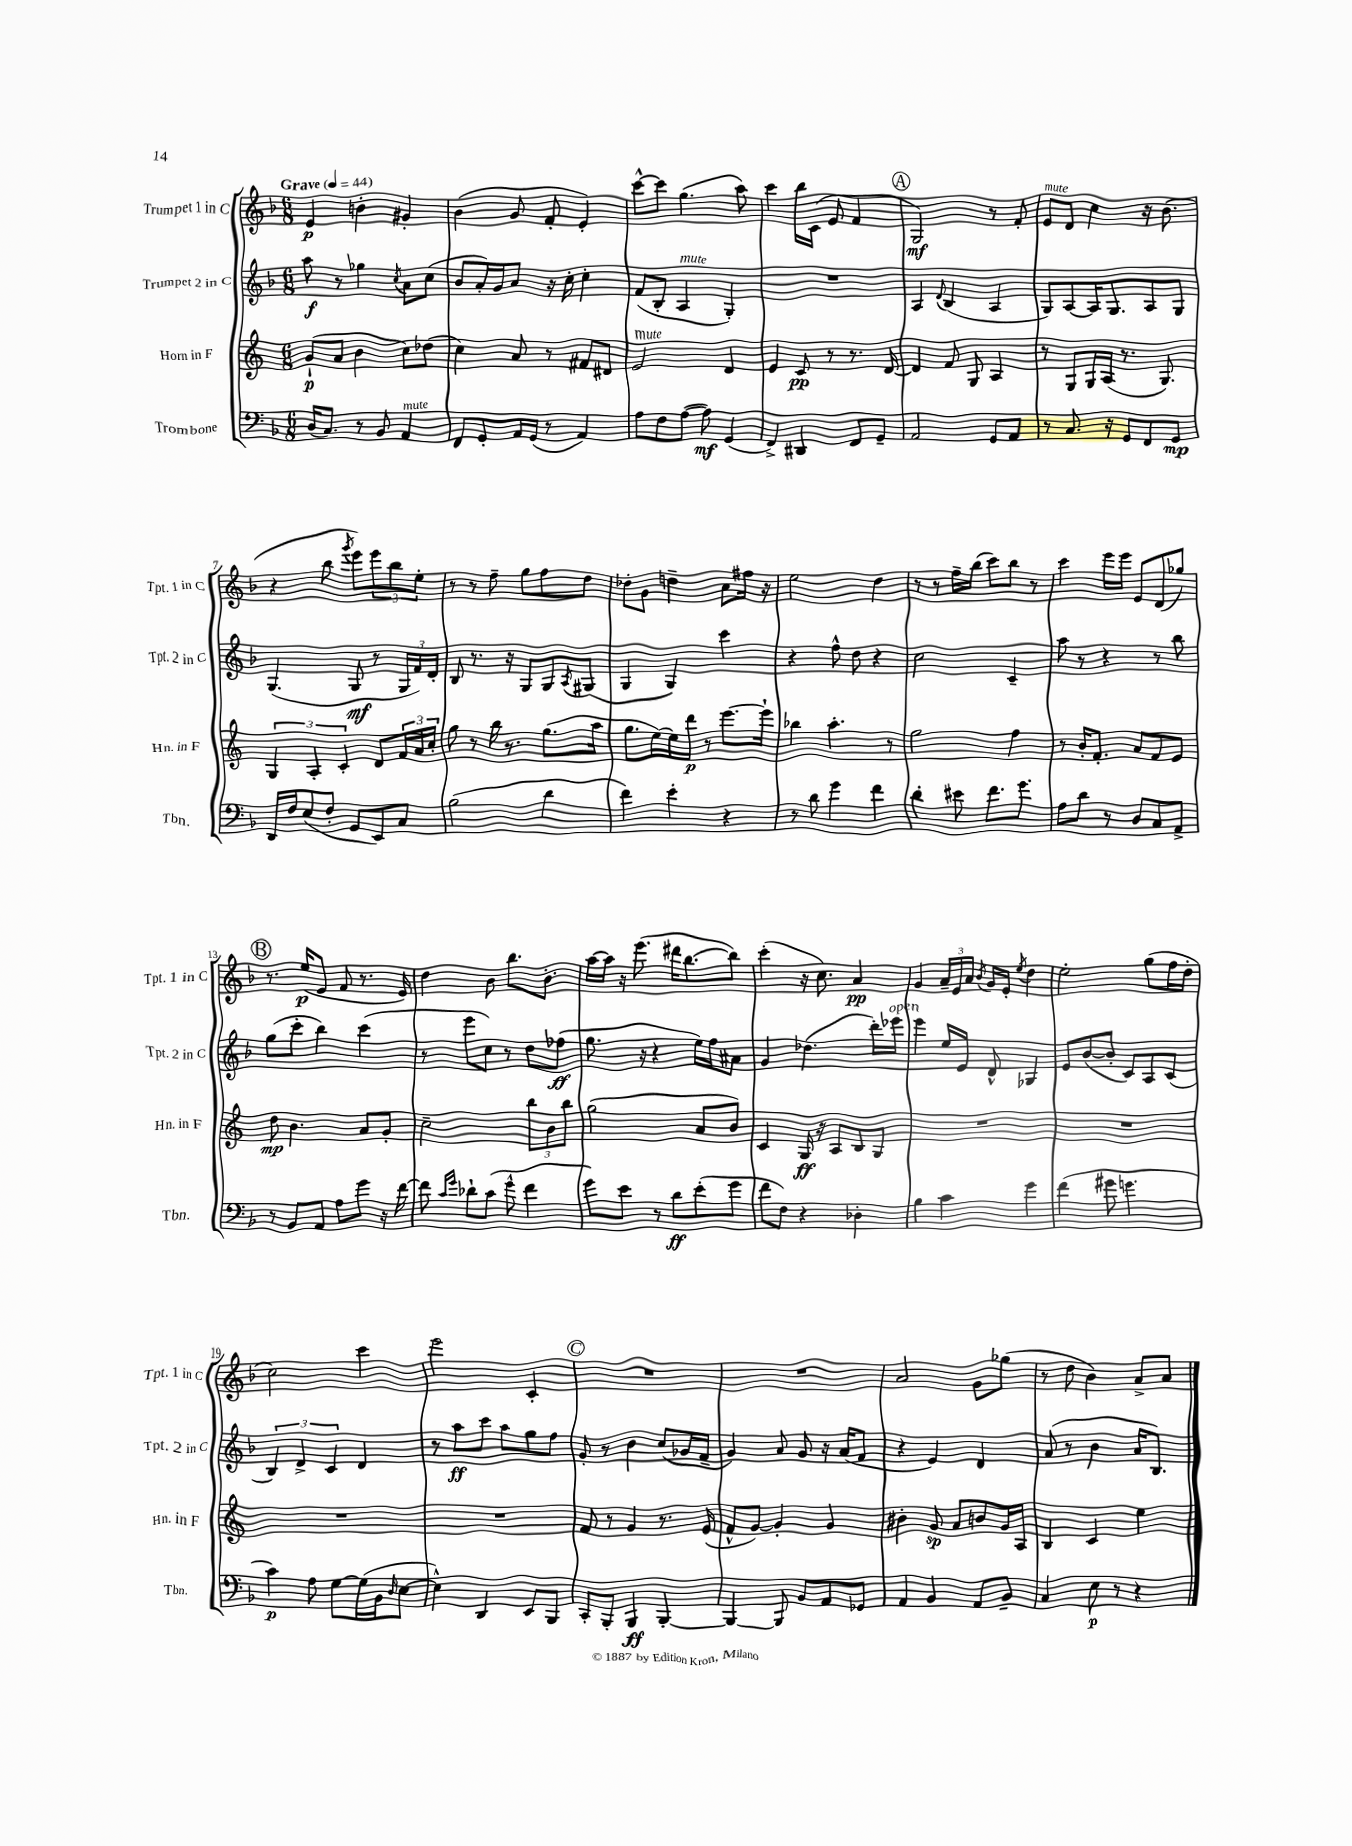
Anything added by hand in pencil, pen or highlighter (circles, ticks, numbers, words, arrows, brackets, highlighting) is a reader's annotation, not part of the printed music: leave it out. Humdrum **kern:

**kern	**dynam	**kern	**dynam	**kern	**dynam	**kern	**dynam
*part4	*part4	*part3	*part3	*part2	*part2	*part1	*part1
*staff4	*staff4	*staff3	*staff3	*staff2	*staff2	*staff1	*staff1
*I"Trombone	*	*I"Horn in F	*	*I"Trumpet 2 in C	*	*I"Trumpet 1 in C	*
*I'Tbn.	*	*I'Hn. in F	*	*I'Tpt. 2 in C	*	*I'Tpt. 1 in C	*
*clefF4	*	*clefG2	*	*clefG2	*	*clefG2	*
*k[b-]	*	*k[]	*	*k[b-]	*	*k[b-]	*
*M6/8	*	*M6/8	*	*M6/8	*	*M6/8	*
*MM44	*	*MM44	*	*MM44	*	*MM44	*
=1	=1	=1	=1	=1	=1	=1	=1
!	!	!	!	!	!	!LO:TX:a:B:t=Grave	!
(16D/KL	.	(8g`/L	p	8aa\	f	4e/	p
8.C/J)	.	.	.	.	.	.	.
.	.	8a/J	.	8r	.	.	.
8r	.	4b\	.	4gg-X\	.	4bn'\	.
8BB-/	.	.	.	.	.	.	.
.	.	.	.	8qcc/	.	.	.
!LO:TX:a:i:t=mute	!	!	!	!	!	!	!
4AA/	.	8cc\L)	.	8a\L	.	4g#X'/	.
.	.	(8dd-X\J	.	(8cc\J	.	.	.
=2	=2	=2	=2	=2	=2	=2	=2
8FF/L	.	4cc\)	.	8b-/L	.	(4b-\	.
8GG'/	.	.	.	16a'/L)	.	.	.
.	.	.	.	16g/J	.	.	.
16AA/L	.	8a/	.	8a/J	.	8g/	.
(16GG/JJ	.	.	.	.	.	.	.
8r	.	8r	.	16r	.	8f'/	.
.	.	.	.	16cc'\	.	.	.
4AA/)	.	8f#X/L	.	4cc'\	.	4e'/)	.
.	.	8d#X/J	.	.	.	.	.
=3	=3	=3	=3	=3	=3	=3	=3
!	!	!LO:TX:a:i:t=mute	!	!	!	!	!
8A\L	.	2e/	.	(8f/L	.	[8ccc^^\L	.
8F\	.	.	.	8B-'/J	.	8ccc\J]	.
!	!	!	!	!LO:TX:a:i:t=mute	!	!	!
([8A\J	.	.	.	4A/	.	(4.gg\	.
8A\])	mf	.	.	.	.	.	.
(4GG/	.	4d/	.	4G'/)	.	.	.
.	.	.	.	.	.	8aa\)	.
=4	=4	=4	=4	=4	=4	=4	=4
4FF^/)	.	4e/	.	2.r	.	4ccc\	.
4DD#X/	.	8c/	pp	.	.	16bb-\LL	.
.	.	.	.	.	.	(16c\JJ	.
.	.	8r	.	.	.	8e/	.
8FF/L	.	8.r	.	.	.	4f/	.
8GG~/J	.	.	.	.	.	.	.
.	.	[16d/	.	.	.	.	.
!!LO:REH:place=s1:t=A
=5	=5	=5	=5	=5	=5	=5	=5
2AA/	.	4d/]	.	4A/	.	2G/)	mf
.	.	.	.	8qqd/	.	.	.
.	.	8f/	.	(4B-/	.	.	.
.	.	8G/	.	.	.	.	.
8GG/L	.	4A/	.	4A/	.	8r	.
8AA/J	.	.	.	.	.	8f'/	.
=6	=6	=6	=6	=6	=6	=6	=6
!	!	!	!	!	!	!LO:TX:a:i:t=mute	!
8r	.	8r	.	8G/L)	.	8e/L	.
8.C/	.	8G/L	.	[8A/	.	8d/J	.
.	.	16G/L	.	16A/K]	.	4cc\	.
16r	.	(16A/JJ	.	8.G/	.	.	.
8GG/L	.	8.r	.	.	.	.	.
8FF/	.	.	.	8A/	.	16r	.
.	.	8.G/)	.	.	.	(8.b-\	.
8GG/J	mp	.	.	8G/J	.	.	.
!!LO:LB:g=z
=7	=7	=7	=7	=7	=7	=7	=7
16DD/LL	.	6G/	.	(4.G/	.	4r	.
16F/J	.	.	.	.	.	.	.
(8E/	.	.	.	.	.	.	.
.	.	6A'/	.	.	.	.	.
8F'/J	.	.	.	.	.	8bb-\	.
.	.	6c'/	.	.	.	.	.
.	.	.	.	.	.	8qggg/	.
8GG/L	.	.	.	8G/	mf	8eee\L)	.
8EE/)	.	8d/L	.	8r	.	12eee\	.
.	.	.	.	.	.	12bb-\	.
8C/J	.	24f/L	.	24G/LL	.	.	.
.	.	24a/	.	24f/)	.	12ee'\J	.
.	.	24cc'/JJ	.	24d'/JJ	.	.	.
=8	=8	=8	=8	=8	=8	=8	=8
(2B-\	.	8gg\	.	8B-/	.	8r	.
.	.	8r	.	8.r	.	8r	.
.	.	16bb\	.	.	.	8ff~\	.
.	.	8.r	.	16r	.	.	.
.	.	.	.	8G/L	.	8gg\L	.
4d\	.	(8.gg\L	.	8G/	.	8ff\	.
.	.	.	.	8qA/	.	.	.
.	.	.	.	(8G#X/J	.	8dd\J	.
.	.	16aa\Jk	.	.	.	.	.
=9	=9	=9	=9	=9	=9	=9	=9
4f\)	.	8.gg\L	.	4G/	.	8dd-X'\L	.
.	.	.	.	.	.	8g\J	.
.	.	[16ee\L)	.	.	.	.	.
4e'\	.	16ee\]	.	4G/)	.	4ddn~\	.
.	.	16ddd\JJ	p	.	.	.	.
.	.	8r	.	.	.	.	.
4r	.	[8.eee\L	.	4ccc\	.	8a\L	.
.	.	.	.	.	.	16ff#X\Jk	.
.	.	16eee`\Jk]	.	.	.	16r	.
=10	=10	=10	=10	=10	=10	=10	=10
8r	.	4bb-X\	.	4r	.	2ee\	.
8d\	.	.	.	.	.	.	.
4g\	.	4.aa'\	.	8ff^^\	.	.	.
.	.	.	.	8dd\	.	.	.
4f\	.	.	.	4r	.	4dd\	.
.	.	8r	.	.	.	.	.
=11	=11	=11	=11	=11	=11	=11	=11
4d'\	.	2gg\	.	2cc\	.	8r	.
.	.	.	.	.	.	8r	.
8e#X\	.	.	.	.	.	16ff~\LL	.
.	.	.	.	.	.	(16bb-\JJ	.
8.f\L	.	.	.	.	.	8ccc\L)	.
.	.	4ff\	.	4c~/	.	8bb-\J	.
8.g\J	.	.	.	.	.	.	.
.	.	.	.	.	.	8r	.
=12	=12	=12	=12	=12	=12	=12	=12
8A\L	.	8r	.	8aa\	.	4ccc\	.
8d\J	.	16b'/KL	.	8r	.	.	.
.	.	8.f'/J	.	.	.	.	.
8r	.	.	.	4r	.	16eee\LL	.
.	.	.	.	.	.	16eee\JJ	.
8D/L	.	8a/L	.	.	.	8e/L	.
8C/	.	8f/	.	8r	.	(8d/	.
8AA^/J	.	8e/J	.	8bb-\	.	8gg-X/J)	.
!!LO:LB:g=z
!!LO:REH:place=s1:t=B
=13	=13	=13	=13	=13	=13	=13	=13
8r	.	8dd\	mp	(8gg\L	.	8.r	.
8BB-/L	.	4.b\	.	8ccc'\J	.	.	.
.	.	.	.	.	.	(16ee/KL	p
8AA/J	.	.	.	4bb-\)	.	8e/J	.
8A\L	.	.	.	.	.	8f/	.
8g\J	.	8a/L	.	(4ccc\	.	8.r	.
16r	.	8g'/J	.	.	.	.	.
[16f\	.	.	.	.	.	16e/)	.
=14	=14	=14	=14	=14	=14	=14	=14
8f\]	.	2cc~\	.	8r	.	4dd\	.
16qqc/LL	.	.	.	.	.	.	.
16qqg/JJ	.	.	.	.	.	.	.
8d-X`\L	.	.	.	8eee\L	.	.	.
(8c\J	.	.	.	8cc\J)	.	8b-\	.
8g^^\	.	.	.	8r	.	8.bb-\L	.
4f\	.	12bb\L	.	8dd\L	.	.	.
.	.	.	.	.	.	8.b-'\J	.
.	.	12b\	.	.	.	.	.
.	.	.	.	(8ff-X\J	ff	.	.
.	.	12bb\J	.	.	.	.	.
=15	=15	=15	=15	=15	=15	=15	=15
8g\L)	.	(2gg\	.	8.gg\	.	[16aa\LL	.
.	.	.	.	.	.	16aa\JJ]	.
8e\J	.	.	.	.	.	16r	.
.	.	.	.	16r	.	(8.eee\	.
8r	.	.	.	4r	.	.	.
8d\L	ff	.	.	.	.	16ddd#X\KL	.
.	.	.	.	.	.	[8.bb-\	.
(8e'\	.	8a/L	.	16ee\LL)	.	.	.
.	.	.	.	16ff\J	.	.	.
8g\J	.	8b/J)	.	8a#X\J	.	8bb-\J])	.
=16	=16	=16	=16	=16	=16	=16	=16
8f\L	.	4c/	.	4g/	.	(4ccc'\	.
8F\J)	.	.	.	.	.	.	.
4r	.	16G/	ff	(4.dd-X\	.	16r	.
.	.	16r	.	.	.	8.cc\)	.
.	.	8A/L	.	.	.	.	.
4D-X'\	.	8B/	.	.	.	4a/	pp
.	.	8G/J	.	16ddd'\LL)	.	.	.
!	!	!	!	!LO:TX:a:i:t=open	!	!	!
.	.	.	.	16eee-X\JJ	.	.	.
=17	=17	=17	=17	=17	=17	=17	=17
4B-\	.	2.r	.	4eee\	.	4g/	.
4c\	.	.	.	16ee/LL	.	24a~/LL	.
.	.	.	.	.	.	24e/	.
.	.	.	.	16e/JJ	.	.	.
.	.	.	.	.	.	24a/JJ	.
.	.	.	.	.	.	8qb-/	.
.	.	.	.	8d^^/	.	16g/LL	.
.	.	.	.	.	.	16e'/JJ	.
.	.	.	.	.	.	8qee/	.
4g\	.	.	.	4G-X/	.	4dd\	.
=18	=18	=18	=18	=18	=18	=18	=18
(4f\	.	2.r	.	8e/L	.	2ee'\	.
.	.	.	.	([8b-/	.	.	.
8g#X\	.	.	.	8b-'/J]	.	.	.
4.gn\	.	.	.	8c/L)	.	.	.
.	.	.	.	8A/	.	(8gg\L	.
.	.	.	.	(8c/J	.	16ff\L	.
.	.	.	.	.	.	16dd'\JJ	.
!!LO:LB:g=z
=19	=19	=19	=19	=19	=19	=19	=19
4c\)	p	2.r	.	6B-/)	.	2cc\)	.
.	.	.	.	6d^/	.	.	.
8A\	.	.	.	.	.	.	.
.	.	.	.	6c/	.	.	.
[8G\L	.	.	.	.	.	.	.
(16G\L]	.	.	.	4d/	.	4ccc\	.
16BB-\J	.	.	.	.	.	.	.
16qqD/	.	.	.	.	.	.	.
[8E\J	.	.	.	.	.	.	.
=20	=20	=20	=20	=20	=20	=20	=20
4E^^\])	.	2.r	.	8r	.	2eee\	.
.	.	.	.	8aa\L	ff	.	.
4DD/	.	.	.	8ccc\J	.	.	.
.	.	.	.	8aa\L	.	.	.
8EE/L	.	.	.	8gg\	.	4c'/	.
8BBB-/J	.	.	.	8ff\J	.	.	.
!!LO:REH:place=s1:t=C
=21	=21	=21	=21	=21	=21	=21	=21
8CC'/L	.	8f/	.	8g'/	.	2.r	.
8BBB-'/J	.	8r	.	8r	.	.	.
4BBB-/	ff	4g/	.	4b-\	.	.	.
[4BBB-'/	.	8.r	.	(8cc/L	.	.	.
.	.	.	.	16g-X/L	.	.	.
.	.	(16e/	.	16f~/JJ	.	.	.
=22	=22	=22	=22	=22	=22	=22	=22
4BBB-/_	.	8f^^/L	.	4g/)	.	2.r	.
.	.	[8g/J)	.	.	.	.	.
8BBB-/]	.	4g'/]	.	8a/	.	.	.
8BB-/L	.	.	.	8g/	.	.	.
8AA/	.	4g/	.	16r	.	.	.
.	.	.	.	(16a/KL	.	.	.
8GG-X/J	.	.	.	8f/J	.	.	.
=23	=23	=23	=23	=23	=23	=23	=23
4AA/	.	4b#X'\	.	4r	.	2a/	.
4BB-/	.	8g/	sp	4e/)	.	.	.
.	.	8a/L	.	.	.	.	.
8AA/L	.	8bn/	.	4d/	.	8g\L	.
8BB-~/J	.	16g/L	.	.	.	(8gg-X\J	.
.	.	16A/JJ	.	.	.	.	.
=24	=24	=24	=24	=24	=24	=24	=24
4C/	.	4B/	.	(8a/	.	8r	.
.	.	.	.	8r	.	8dd\	.
8E\	p	4c/	.	4b-\	.	4b-\)	.
8r	.	.	.	.	.	.	.
4r	.	4ee\	.	16a/KL	.	8a^/L	.
.	.	.	.	8.B-/J)	.	.	.
.	.	.	.	.	.	8a/J	.
==	==	==	==	==	==	==	==
*-	*-	*-	*-	*-	*-	*-	*-
